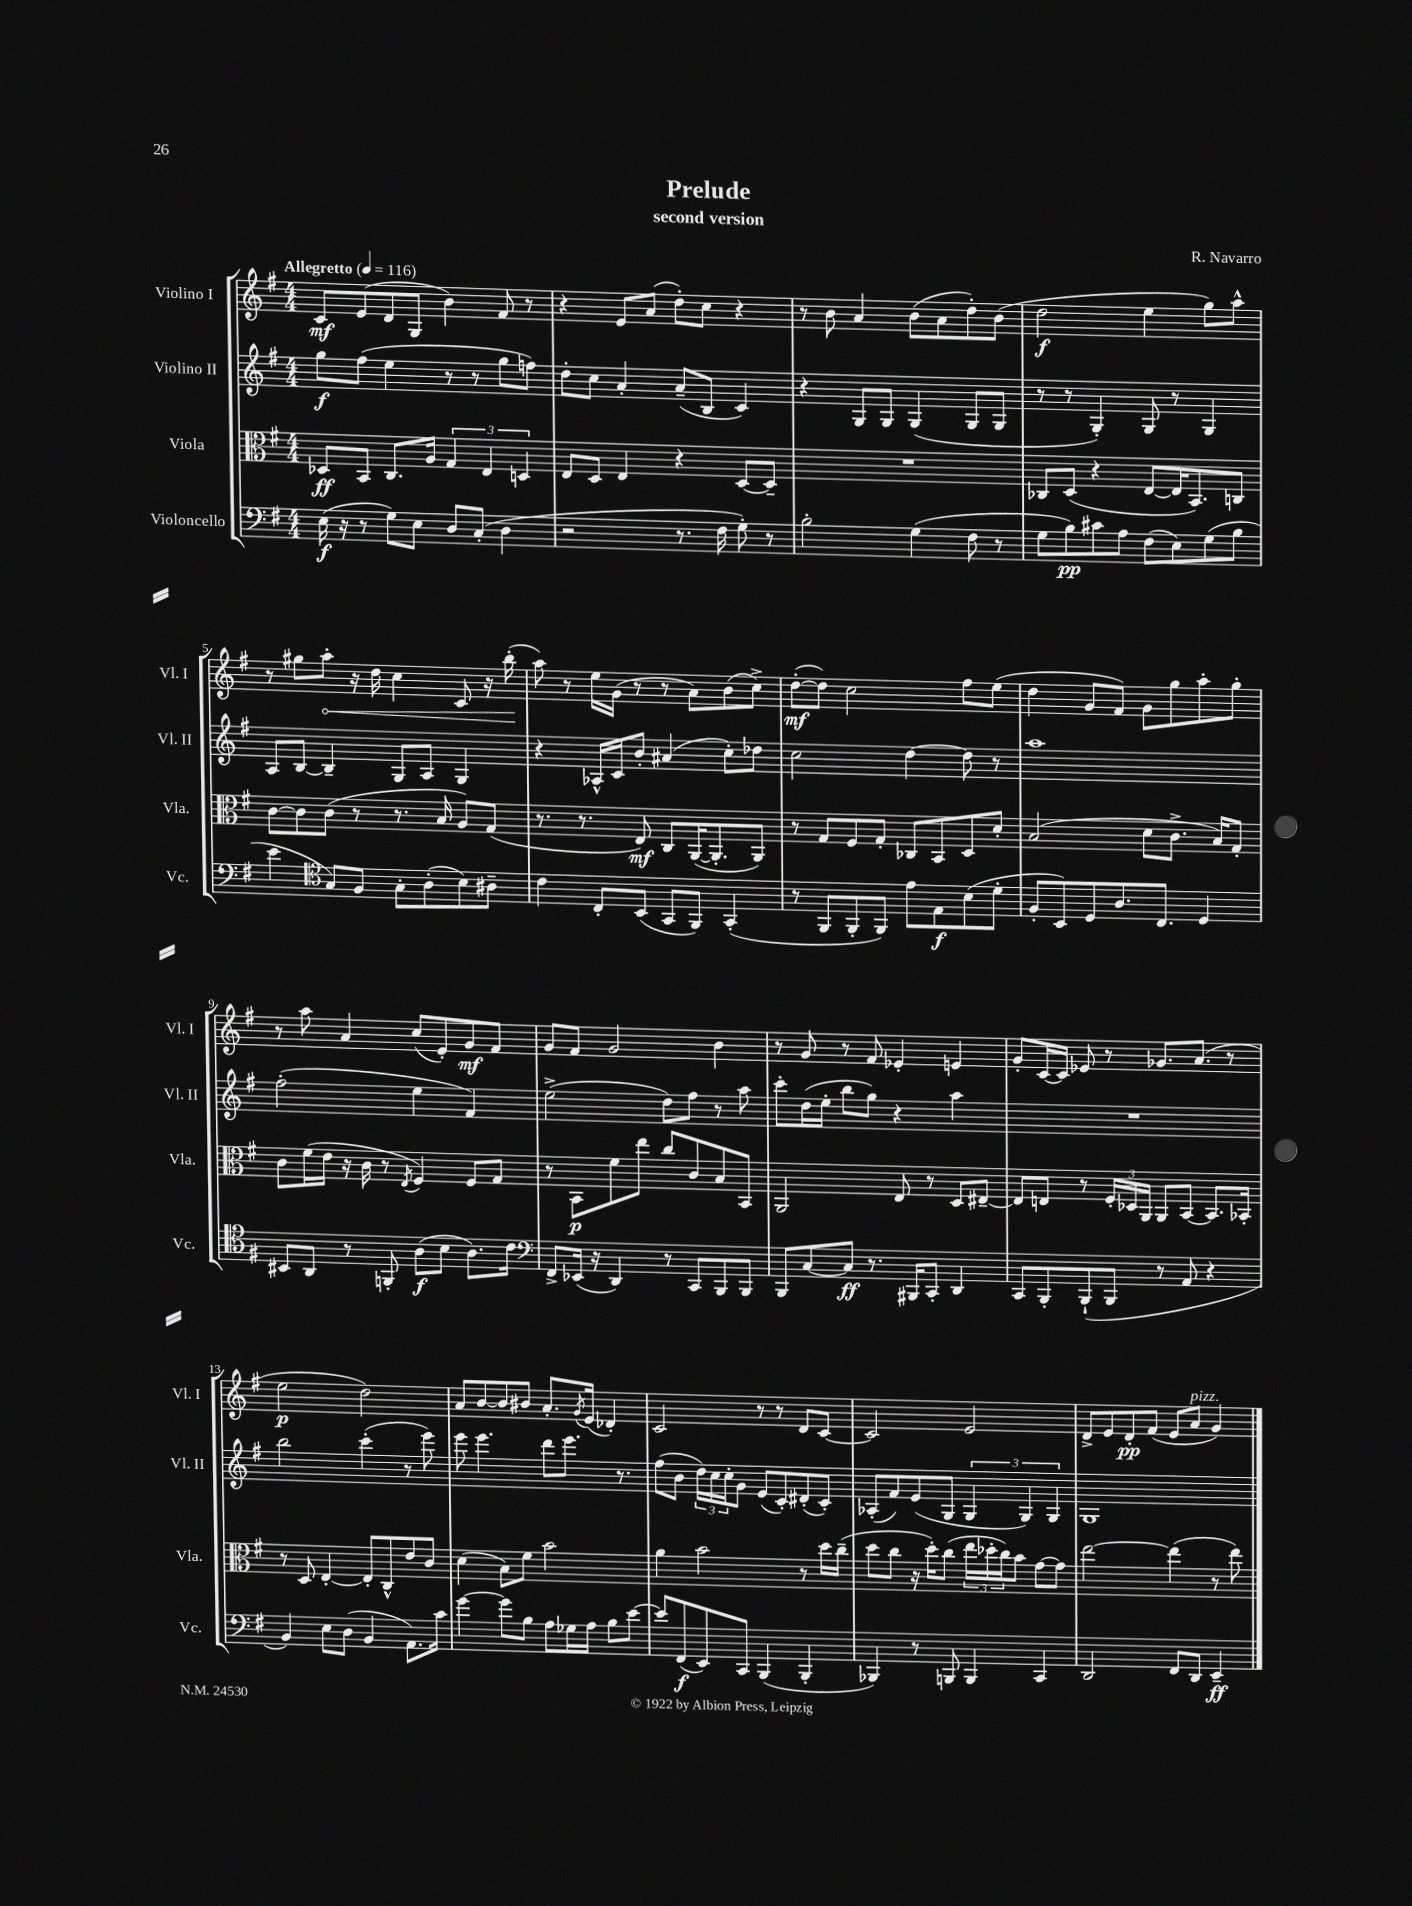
\header { title = "Prelude" composer = "R. Navarro" subtitle = "second version" }
<<
\new StaffGroup <<
\new Staff = "s0" \with { instrumentName = "Violino I" shortInstrumentName = "Vl. I" } {
    \clef treble \key g \major \numericTimeSignature \time 4/4 \tempo "Allegretto" 4 = 116
    c'8\mf e'8( d'8 g8 b'4) fis'8 r8 |
    r4 e'8 a'8( d''8-.) c''8 r4 |
    r8 b'8 a'4 b'8( a'8 d''8-.) b'8( |
    d''2\f e''4 g''8) a''8-^ |
    r8 gis''8 \once \override Hairpin.circled-tip = ##t a''8-.\< r16 d''16 c''4 c'8 r16 b''16-.\!( |
    a''8) r8 e''16 g'16( r8 r8 a'8) b'8( c''8->) |
    d''8~-.\mf( d''8) c''2 fis''8 e''8( |
    d''4 g'8 fis'8) g'8 g''8 a''8-. g''8-. |
    r8 a''8 a'4 c''8( e'8-.) g'8\mf fis'8 |
    g'8 fis'8 g'2 b'4 |
    r8 g'8 r8 fis'8 ees'4-. e'4 |
    g'8-. c'16~ c'16 ees'8 r8 ges'8. a'8.( r8 |
    e''2\p d''2) |
    a'8 b'8~ b'8 bis'8 a'8.-. \acciaccatura { g'8 } e'16( des'4-.) |
    c'2 r8 r8 d'8 c'8~ |
    c'2 e'2 |
    d'8-> e'8 d'8-.\pp fis'8( e'8 a'8^\markup { \italic "pizz." } g'4) \bar "|." |
}
\new Staff = "s1" \with { instrumentName = "Violino II" shortInstrumentName = "Vl. II" } {
    \clef treble \key g \major \numericTimeSignature \time 4/4
    g''8\f fis''8( e''4 r8 r8 g''8 f''8) |
    d''8-. c''8 a'4-. a'8--( b8 c'4) |
    r4 g8 g8 g4( g8 g8 |
    r8 r8 g4-.) g8 r8 g4 |
    a8 b8~ b4-- g8 a8 g4 |
    r4 aes16-^ c'16 b'8-. ais'4( c''8-.) des''8 |
    c''2 d''4~ d''8 r8 |
    a''1 |
    fis''2-.( e''4 fis'4) |
    e''2->( d''8) fis''8 r8 a''8 |
    c'''8-. d''16( e''16-. b''8 g''8) r4 a''4 |
    R1 |
    b''2 c'''4-.( r8 e'''8) |
    e'''8 e'''4. d'''8 e'''8. r8. |
    fis''8( b'8 \tuplet 3/2 { d''16) c''16 c''16-. } g'8 e'8( c'8-.) dis'8-.( c'8-.) |
    aes8-.( fis'8) e'8( g8 \tuplet 3/2 { g4 g4) g4 } |
    g1 \bar "|." |
}
\new Staff = "s2" \with { instrumentName = "Viola" shortInstrumentName = "Vla." } {
    \clef alto \key g \major \numericTimeSignature \time 4/4
    des8\ff b,8 c8. a16 \tuplet 3/2 { g4 e4 d4 } |
    e8 d8 e4 r4 d8~ d8-- |
    R1 |
    ces8 d8( r4 e8~ e16 b,8.) c8 |
    c'8~ c'8 c'8( r8 r8. b16 a8) g8( |
    r8. r8. e8\mf) c8 a,16~( a,8.-. a,8) |
    r8 g8 fis8 g8-. ces8 b,8 d8 d'8-. |
    b2( d'8 c'8.-> b16) g8-. |
    c'8 fis'16( e'16 r16 c'16 r8 \acciaccatura { e8 } fis4) fis8 g8 |
    r8 b,8\p fis'8 e''8 c''8 c'8 b8 b,8 |
    a,2 e8 r8 d8 eis8~-- |
    eis8 e8 r8 \tuplet 3/2 { fis16-. des16 a,16 } a,8 b,8~ b,8. bes,16-. |
    r8 d8 e4~-. e8-. c8-^ e'8 c'8 |
    d'4( b8) fis'8 b'2 |
    a'4 b'2 r8 d''16 c''16--( |
    d''8 c''8 r16 d''16-.) c''8( \tuplet 3/2 { e''16 des''16-. c''16) } b'8 g'8~ g'8 |
    e''2~ e''4( r8 e''8) \bar "|." |
}
\new Staff = "s3" \with { instrumentName = "Violoncello" shortInstrumentName = "Vc." } {
    \clef bass \key g \major \numericTimeSignature \time 4/4
    e16\f( r16 r8 g8) e8 d8 c8-.( d4 |
    r2 r8. fis16 g8-.) r8 |
    b2-. g4( fis8 r8 |
    g8 b8\pp) cis'8 a8 fis8( e8) g8( b8 |
    e'4 \clef tenor g8) fis8 g8-. a8-.( b8) ais8-- |
    c'4 c8-. b,8( g,8 fis,8) g,4-.( |
    r8 fis,8 fis,8-. fis,8) e'8 e8\f b8( d'8-. |
    fis8-. b,8) d8 a8. c8. d4 |
    bis,8 a,8 r8 f,8-. a8\f( b8 a8.) c'16 |
    \clef bass fis,8-> ees,16( r16 d,4) r8 c,8 b,,8 b,,8 |
    b,,8 c8~ c8\ff r8. bis,,16 c,8-. d,4 |
    c,8 b,,8-. b,,8-!( b,,8 r8 a,8 r4 |
    b,4) e8 d8( b,4 a,8.) c'16 |
    g'4~ g'8 b8 a8 ges16 a16 b8 e'8~ |
    e'8 fis,8\f( e,8) c,8 b,,4( b,,4-. |
    bes,,4) r8 b,,8 b,,4 c,4 |
    d,2 fis,8 d,8 e,4--\ff \bar "|." |
}
>>
>>
